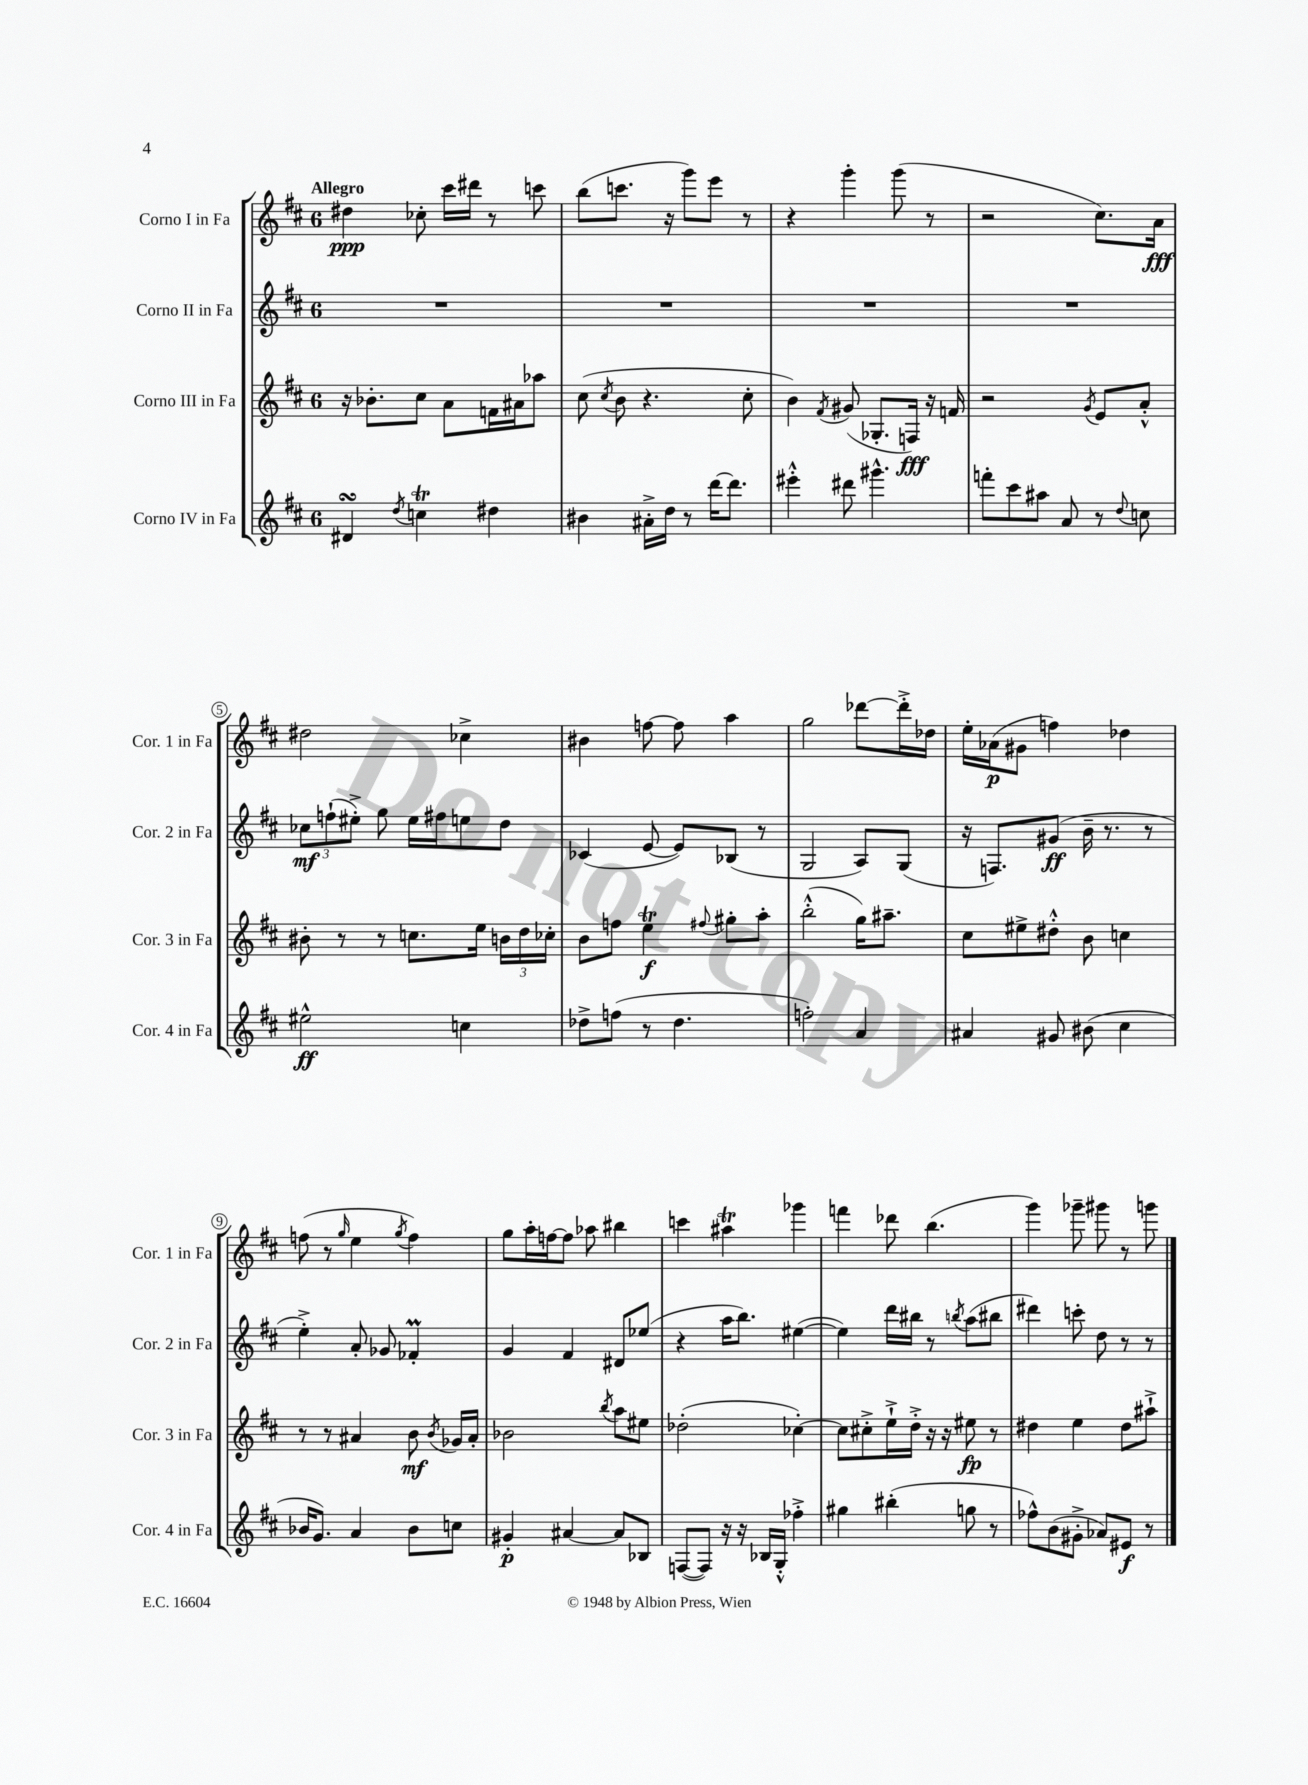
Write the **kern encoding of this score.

**kern	**kern	**kern	**kern
*staff4	*staff3	*staff2	*staff1
*clefG2	*clefG2	*clefG2	*clefG2
*k[f#c#]	*k[f#c#]	*k[f#c#]	*k[f#c#]
*M6/8	*M6/8	*M6/8	*M6/8
4d#	16r	2.r	4dd#
.	8.b-'	.	.
8qdd	.	.	.
4cc	8cc#	.	8cc-'
.	8a	.	16ccc#
.	.	.	16ddd#
4dd#	16f	.	8r
.	16a#	.	.
.	8aa-	.	8ccc
=	=	=	=
4b#	(8cc#	2.r	(8bb
.	8qcc#	.	.
.	8b	.	8.ccc
16a#'^	4.r	.	.
16dd	.	.	16r
8r	.	.	8ggg)
[16ddd	.	.	8eee
8.ddd]	.	.	.
.	8cc#'	.	8r
=	=	=	=
4eee#'^^	4b)	2.r	4r
.	8qf#	.	.
8ddd#	(8g#	.	4ggg'
4.ggg#^^	8.G-'	.	.
.	.	.	(8ggg
.	16F)	.	.
.	16r	.	8r
.	16f	.	.
=	=	=	=
8fff'	2r	2.r	2r
8ccc#	.	.	.
8aa#	.	.	.
8a	.	.	.
.	8qg	.	.
8r	8e	.	8.cc#)
8qqdd	.	.	.
8cc	8a'^^	.	.
.	.	.	16a
=	=	=	=
2ee#^^	8b#'	12cc-	2dd#
.	.	(12ff`	.
.	8r	.	.
.	.	12ee#'^)	.
.	8r	8gg	.
.	8.cc	16ee#	.
.	.	16ff#	.
4cc	.	8ee	4cc-^
.	16ee	.	.
.	24b	8dd	.
.	24dd	.	.
.	24cc-'	.	.
=	=	=	=
8dd-^	8b	(4c-	4b#
(8ff	8ff	.	.
8r	4ee	[8e	[8ff
4.dd-	.	8e])	8ff]
.	8qqff#	.	.
.	8gg#'	(8B-	4aa
.	8aa'	8r	.
=	=	=	=
2ff')	(2bb'^^	2G	2gg
4a	16gg)	8A)	[8ddd-
.	8.aa#~	.	.
.	.	(8G	16ddd-'^]
.	.	.	16dd-
=	=	=	=
4a#	8cc#	16r	16ee'
.	.	8.F)	(16a-
.	8ee#^	.	8g#
8g#	8dd#'^^	(8g#	4ff)
(8b#	8b	16b~	.
.	.	8.r	.
4cc#	4cc	.	4dd-
.	.	8r	.
=	=	=	=
16b-	8r	4ee'^)	(8ff
8.g)	.	.	.
.	8r	.	8r
.	.	.	16qqgg
4a	4a#	8a'	4ee
.	.	8g-	.
.	.	.	8qgg
8b-	8b	4f-'	4ff)
.	8qb	.	.
8cc	16g-	.	.
.	16a#'	.	.
=	=	=	=
4g#'	2b-	4g	8gg
.	.	.	16aa'
.	.	.	[16ff
[4a#	.	4f#	8ff]
.	.	.	8aa-
.	8qbb	.	.
8a#]	8aa	8d#	4bb#
8B-	8ee#	(8ee-	.
=	=	=	=
([8F	(2dd-'	4r	4ccc
8F])	.	.	.
16r	.	16aa	4aa#
16r	.	8.bb)	.
16B-	.	.	.
16G'^^	.	.	.
4ff-'^	[4cc-')	([4ee#	4ggg-
=	=	=	=
4gg#	8cc-]	4ee#])	4fff
.	8cc#'^	.	.
(4bb#'	16ee`^	16ddd	8ddd-
.	16dd'^	16bb#	.
.	16r	8r	(4.bb
.	16r	.	.
.	.	8qbb	.
8gg	8ee#	(8aa	.
8r	8r	8bb#	.
=	=	=	=
8ff-^^)	4dd#	4ddd#)	4ggg)
(8b	.	.	.
8g#'^	4ee	8ccc'	8ggg-~
8a-)	.	8dd	8ggg#
8e#	8dd#	8r	8r
8r	8aa#`^	8r	8ggg
==	==	==	==
*-	*-	*-	*-
